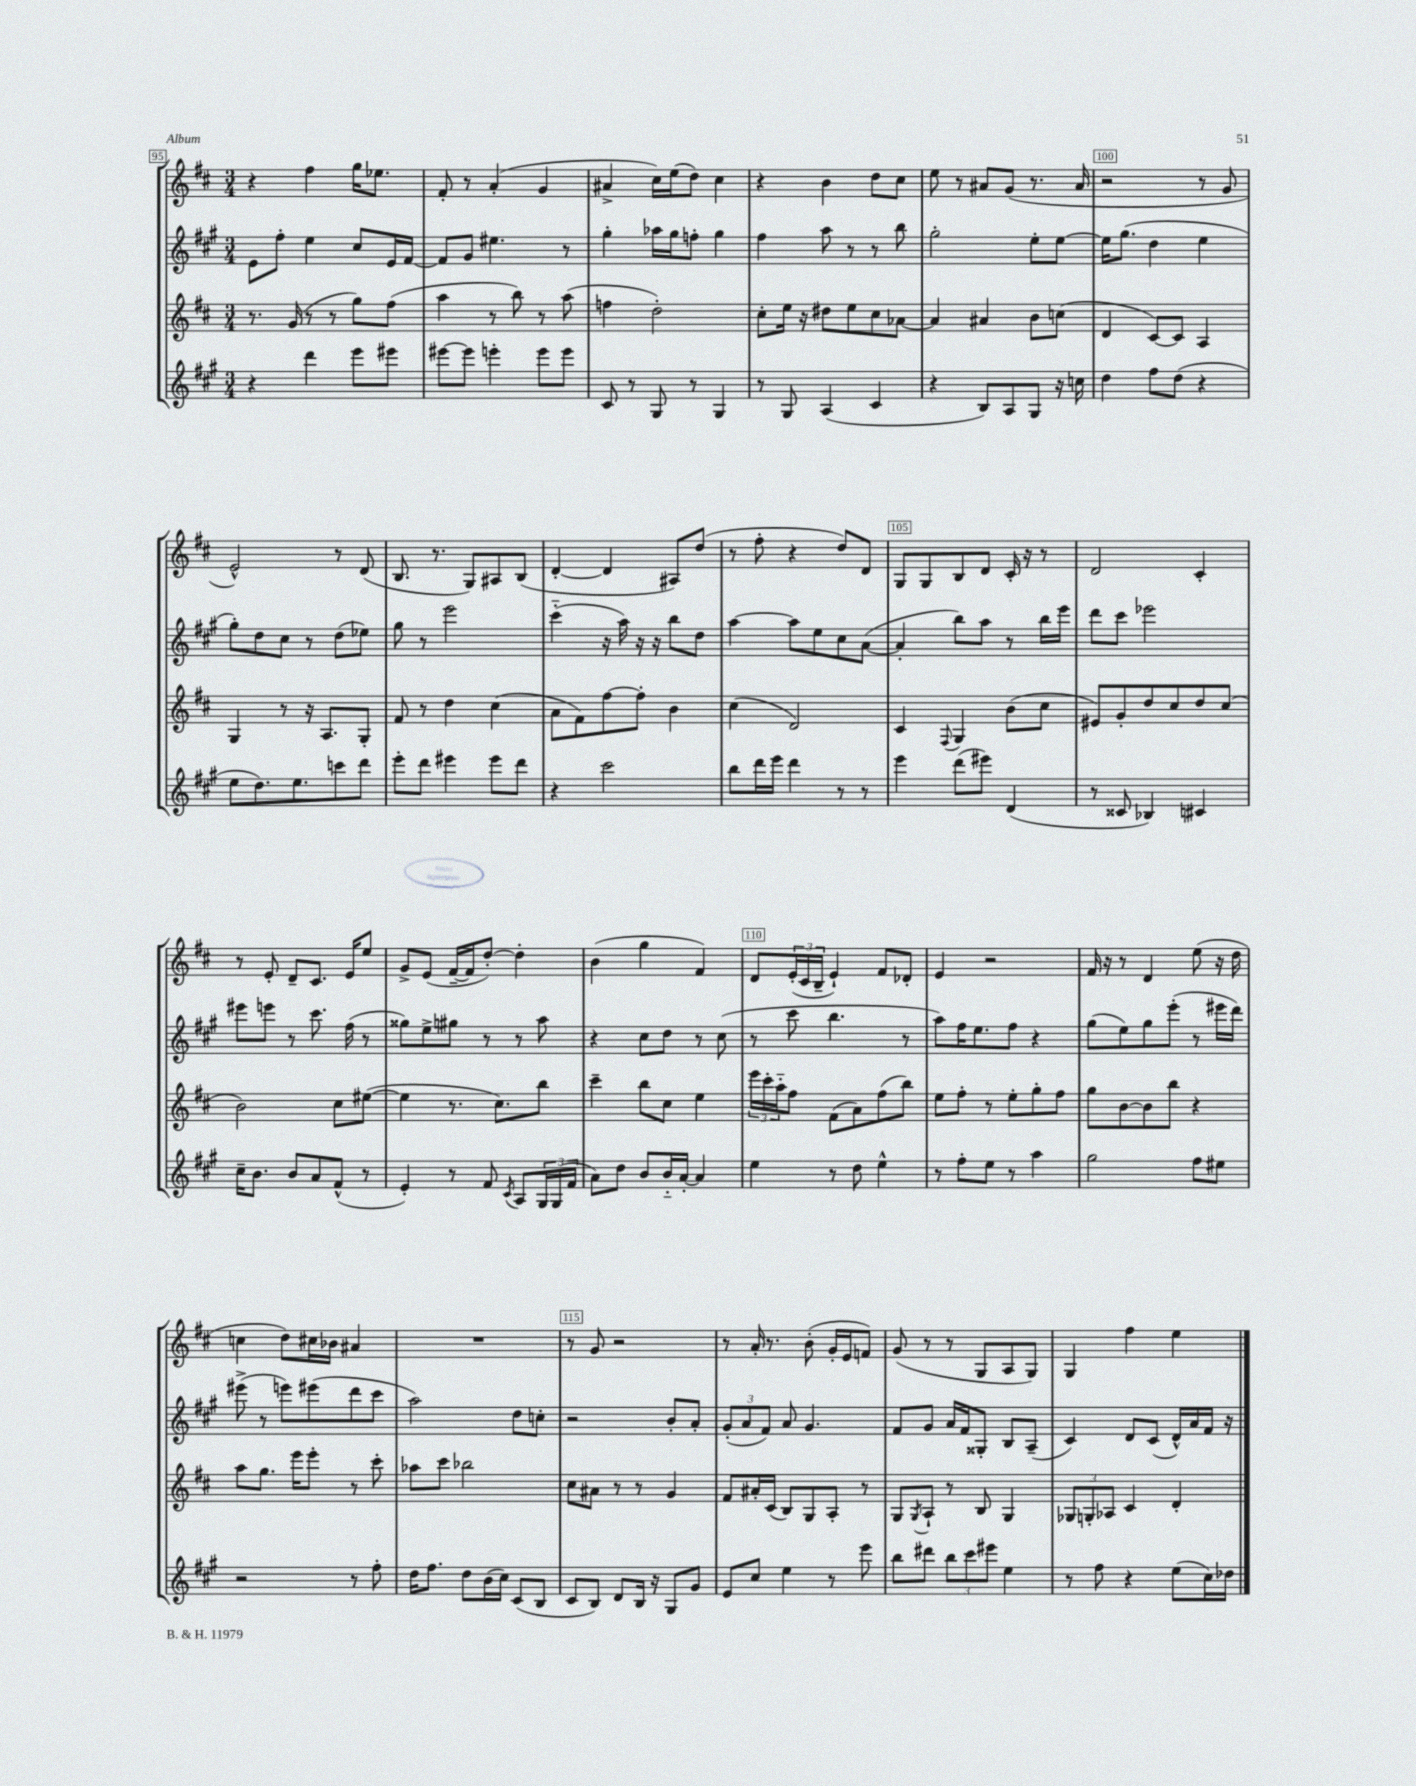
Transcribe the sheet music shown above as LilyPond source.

<<
\new StaffGroup <<
\new Staff = "s0" {
    \clef treble \key d \major \numericTimeSignature \time 3/4
    r4 fis''4 g''16 ees''8. |
    fis'8-. r8 a'4-.( g'4 |
    ais'4-> cis''16) e''16( d''8) cis''4 |
    r4 b'4 d''8 cis''8 |
    e''8 r8 ais'8 g'8( r8. ais'16 |
    r2 r8 g'8 |
    e'2-^) r8 d'8( |
    b8. r8. g8) ais8 b8( |
    d'4~-. d'4 ais8) d''8( |
    r8 fis''8-. r4 d''8) d'8 |
    g8 g8 b8 d'8 cis'16-. r16 r8 |
    d'2 cis'4-. |
    r8 e'8-. d'8-- cis'8. e'16 e''8 |
    g'8-> e'8( fis'16~-- fis'16 d''8~-.) d''4-. |
    b'4( g''4 fis'4) |
    d'8 \tuplet 3/2 { e'16-.( cis'16 b16-- } e'4-!) fis'8 des'8-. |
    e'4 r2 |
    fis'16 r16 r8 d'4 e''8( r16 d''16 |
    c''4 d''8) cis''16 bes'16 ais'4 |
    R2. |
    r8 g'8 r2 |
    r8 a'16-. r8. b'8-.( g'16-. e'16 f'8) |
    g'8( r8 r8 g8 a8 g8) |
    g4 fis''4 e''4 \bar "|." |
}
\new Staff = "s1" {
    \clef treble \key a \major \numericTimeSignature \time 3/4
    e'8 fis''8-. e''4 cis''8 e'16 fis'16~ |
    fis'8 gis'8 eis''4. r8 |
    gis''4-. aes''16 gis''16 f''8-. gis''4 |
    fis''4 a''8 r8 r8 b''8 |
    gis''2-. e''8-. e''8~ |
    e''16 gis''8.( d''4 e''4 |
    gis''8-.) d''8 cis''8 r8 d''8( ees''8) |
    gis''8 r8 e'''2 |
    cis'''4-_( r16 a''16) r16 r16 b''8 d''8 |
    a''4~ a''8 e''8 cis''8 a'8~( |
    a'4-. b''8) a''8 r8 b''16 e'''16 |
    d'''8 cis'''8 ees'''2 |
    eis'''8 e'''8 r8 cis'''8. fis''16( r8 |
    gisis''8) e''8-> gis''8 r8 r8 a''8 |
    r4 cis''8 d''8 r8 cis''8( |
    r8 cis'''8 b''4. r8 |
    a''8) fis''16 e''8. fis''8 r4 |
    gis''8( e''8) gis''8 e'''8-.( r8 eis'''16 d'''16) |
    eis'''8->( r8 e'''8) eis'''8( d'''8 cis'''8 |
    a''2) d''8 c''8-. |
    r2 b'8-. a'8-. |
    \tuplet 3/2 { gis'8-.( a'8 fis'8) } a'8 gis'4. |
    fis'8 gis'8 a'16 fis'16 gisis8-. b8 a8--( |
    cis'4) d'8 cis'8( d'16-^) a'16 fis'16 r16 \bar "|." |
}
\new Staff = "s2" {
    \clef treble \key d \major \numericTimeSignature \time 3/4
    r8. g'16( r8 r8 g''8) fis''8( |
    a''4 r8 b''8) r8 a''8( |
    f''4 d''2-.) |
    cis''8-. e''16 r16 dis''8 e''8 cis''8 aes'8~ |
    aes'4 ais'4 b'8 c''8( |
    d'4 cis'8~) cis'8 a4 |
    g4 r8 r16 a8. g8-. |
    fis'8 r8 d''4 cis''4( |
    a'8 fis'8) fis''8~ fis''8-. b'4 |
    cis''4( d'2) |
    cis'4 \appoggiatura { fis8 } g4 b'8( cis''8 |
    eis'8) g'8-. d''8 cis''8 d''8 cis''8( |
    b'2) cis''8 eis''8~( |
    eis''4 r8. cis''8.) b''8 |
    cis'''4-- b''8 cis''8 e''4 |
    \tuplet 3/2 { e'''16 cis'''16-. a''16-_ } fis''8 fis'8( a'8) fis''8( b''8) |
    e''8 fis''8-. r8 e''8-. g''8-. fis''8 |
    g''8 b'8~ b'8 b''8 r4 |
    a''8 g''8. e'''16 e'''8-. r8 cis'''8-. |
    aes''8 cis'''8 bes''2 |
    cis''8 ais'8 r8 r8 g'4 |
    fis'8 ais'16-. cis'16( b8) g8 a8-. r8 |
    g8 \acciaccatura { g8 } a8-! r8 b8 g4 |
    \tuplet 3/2 { ges8 g8-. aes8 } cis'4 d'4-. \bar "|." |
}
\new Staff = "s3" {
    \clef treble \key a \major \numericTimeSignature \time 3/4
    r4 d'''4 e'''8 eis'''8 |
    eis'''8~ eis'''8 e'''4-. e'''8 e'''8 |
    cis'8 r8 gis8 r8 gis4 |
    r8 gis8 a4( cis'4 |
    r4 b8) a8 gis8 r16 c''16 |
    d''4 fis''8 d''8( r4 |
    e''8 d''8.) e''8. c'''8 d'''8 |
    e'''8-. d'''8 eis'''4 eis'''8 d'''8 |
    r4 cis'''2 |
    b''8 d'''16 e'''16 d'''4 r8 r8 |
    e'''4 d'''8( eis'''8) d'4( |
    r8 cisis'8 bes4) cis'4 |
    cis''16-- b'8. b'8 a'8 fis'8-^( r8 |
    e'4-.) r8 fis'8 \acciaccatura { cis'8 } a8 \tuplet 3/2 { gis16 gis16( fis'16 } |
    a'8) d''8 b'8 b'16-_ a'16~-. a'4 |
    e''4 r8 d''8 e''4-^ |
    r8 fis''8-. e''8 r8 a''4 |
    gis''2 fis''8 eis''8 |
    r2 r8 fis''8-. |
    d''16 fis''8. d''8 b'16( cis''16) cis'8( b8 |
    cis'8 b8) d'8 b16 r16 gis8 gis'8 |
    e'8 cis''8 e''4 r8 e'''8 |
    b''8 dis'''8 \tuplet 3/2 { b''8 cis'''8 eis'''8 } e''4 |
    r8 fis''8 r4 e''8( cis''16) des''16 \bar "|." |
}
>>
>>
\layout { \context { \Score currentBarNumber = #95 \override BarNumber.break-visibility = ##(#f #t #t) barNumberVisibility = #(every-nth-bar-number-visible 5) \override BarNumber.stencil = #(make-stencil-boxer 0.1 0.3 ly:text-interface::print) } }
